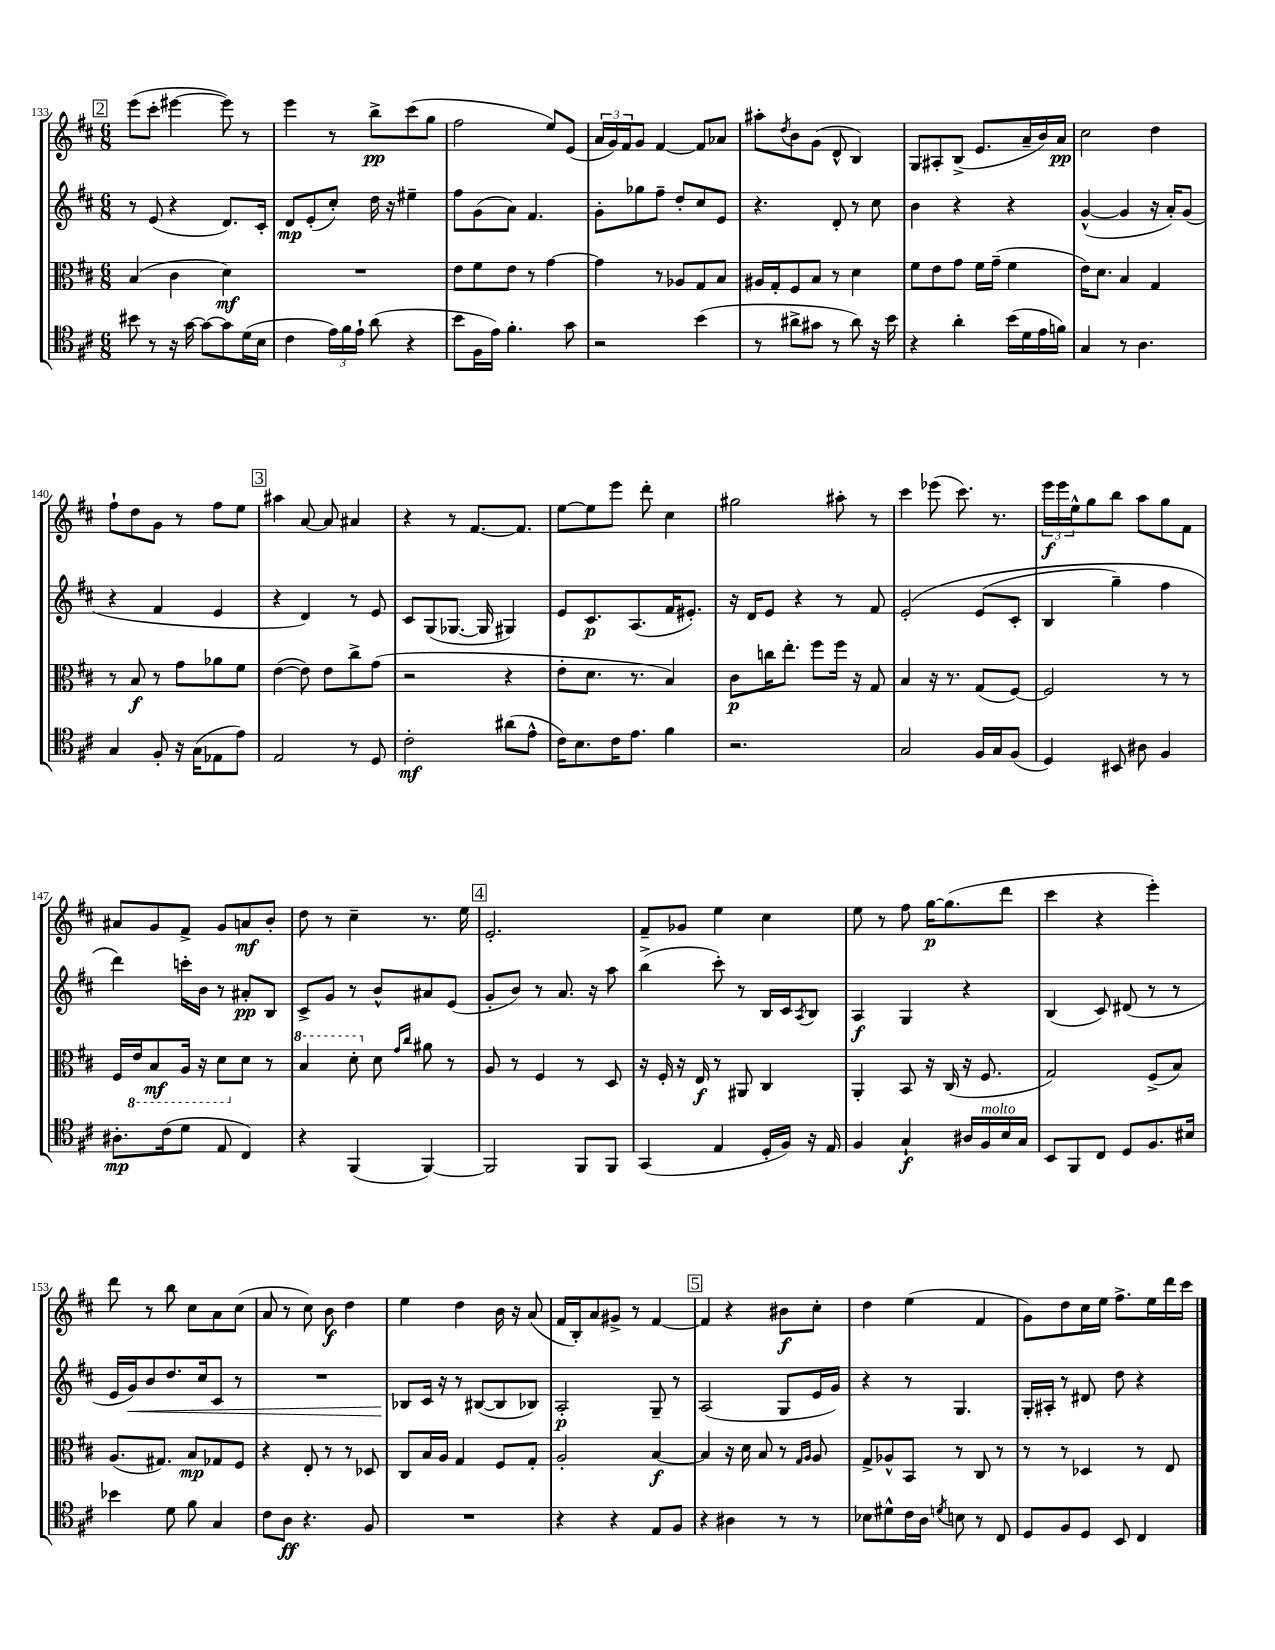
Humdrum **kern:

**kern	**kern	**kern	**kern
*staff4	*staff3	*staff2	*staff1
*clefC4	*clefC3	*clefG2	*clefG2
*k[f#c#]	*k[f#c#]	*k[f#c#]	*k[f#c#]
*M6/8	*M6/8	*M6/8	*M6/8
8b#	(4B	8r	(8eee
8r	.	(8e	8ccc#'
16r	4c#	4r	[4eee#
[16g	.	.	.
8g_	.	.	.
8g]	4d)	8.d)	8eee#])
(16d	.	.	8r
16B	.	16c#'	.
=	=	=	=
4c#	2.r	8d	4eee
.	.	(8e'	.
24e)	.	8cc#')	8r
24f#	.	.	.
24e`	.	.	.
(8a	.	16dd	8bb^
.	.	16r	.
4r	.	4ee#~	(8ccc#
.	.	.	8gg
=	=	=	=
8b	8e	8ff#	2ff#
16F#	8f#	(8g	.
16e)	.	.	.
4.f#'	8e	8a)	.
.	8r	4.f#	.
.	[4g	.	8ee)
8g	.	.	(8e
=	=	=	=
2r	4g]	8g'	24a
.	.	.	24g)
.	.	.	24f#
.	.	8gg-	8g
.	8r	8ff#~	[4f#
.	8A-	8dd'	.
(4b	8G	8cc#	8f#]
.	8B	8e	8a-
=	=	=	=
8r	16A#	4.r	8aa#'
.	16G'	.	.
.	.	.	8qdd
8a#^	8F#	.	8b
8g#	8B	.	(8g
8r	8r	8d'	8d^^
8a#)	4d	8r	4B)
16r	.	8cc#	.
16b	.	.	.
=	=	=	=
4r	8f#	4b	8G
.	8e	.	8A#'
4a'	8g	4r	(8B^
.	16f#	.	8.e
.	(16g~	.	.
(16b	4f#	4r	.
16d	.	.	16a~
16e	.	.	16b)
16f)	.	.	16a
=	=	=	=
4G	16e)	([4g^^	2cc#
.	8.d	.	.
8r	4B	4g]	.
4.A	.	.	.
.	4G	16r	4dd
.	.	16a')	.
.	.	(8g	.
=	=	=	=
4G	8r	4r	8ff#`
.	8B	.	8dd
8F#'	8r	4f#	8g
16r	8g	.	8r
(16G	.	.	.
8E-	8a-	4e	8ff#
8e)	8f#	.	8ee
=	=	=	=
2E	([4e	4r	4aa#
.	8e])	4d)	[8a
.	8e	.	8a]
8r	8cc#^	8r	4a#
8D	(8g	8e	.
=	=	=	=
2c#'	2r	8c#	4r
.	.	(8G	.
.	.	[8.G-	8r
.	.	.	[8.f#
.	.	16G-]	.
(8a#	4r	4G#)	.
.	.	.	8.f#]
8e^^	.	.	.
=	=	=	=
16c#)	8e'	8e	[8ee
8.B	.	.	.
.	8.d	8.c#	8ee]
16c#	.	.	8eee
8.e	8.r	(8.A	.
.	.	.	8ddd'
4f#	4B)	16f#	4cc#
.	.	8.e#')	.
=	=	=	=
2.r	8c#	16r	2gg#
.	.	16d	.
.	16cc	8e	.
.	8.ee'	.	.
.	.	4r	.
.	8ff#	.	.
.	16ff#	8r	8aa#'
.	16r	.	.
.	8G	8f#	8r
=	=	=	=
2G	4B	&(2e'	4ccc#
.	16r	.	(8eee-
.	8.r	.	.
.	.	.	8.ccc#)
16F#	(8G	(8e	.
16G	.	.	8.r
(8F#	[8F#)	8c#'	.
=	=	=	=
4D)	2F#]	4B	24eee
.	.	.	24eee
.	.	.	24ee^^
.	.	.	8gg
8BB#	.	4gg~)	8bb
8A#	.	.	8aa
4F#	8r	4ff#	8gg
.	8r	.	8f#
=	=	=	=
8.A#'	16F#	4ddd&)	8a#
.	16E	.	.
.	8BB	.	8g
(16c#	.	.	.
8d	16AA	16ccc'	8f#^
.	16r	16b	.
8E	8D	8r	8g
4C#)	8d	8a#'	8a
.	8r	8B	8b'
=	=	=	=
4r	4b	8c#^	8dd
.	.	8g	8r
(4FF#	8dd'	8r	4cc#~
.	8d	8b^^	.
.	16qqg	.	.
.	16qqcc#	.	.
[4FF#)	8a#	8a#	8.r
.	8r	(8e	.
.	.	.	16ee
=	=	=	=
2FF#]	8A	8g'	2.e'
.	8r	8b)	.
.	4F#	8r	.
.	.	8.a	.
8FF#	8r	.	.
.	.	16r	.
8FF#	8D	8aa	.
=	=	=	=
(4GG	16r	(4bb^	8f#~
.	16F#'	.	.
.	16r	.	8g-
.	16E	.	.
4E	8r	8ccc#')	4ee
.	8AA#	8r	.
16D'	4C#	16B	4cc#
16F#)	.	16c#	.
.	.	8qA	.
16r	.	8B	.
16E	.	.	.
=	=	=	=
4F#	4AA'	4A	8ee
.	.	.	8r
4G`	8BB	4G	8ff#
.	16r	.	[16gg
.	(16C#	.	(8.gg]
16A#	16r	4r	.
16F#	8.F#	.	.
16B	.	.	8ddd
16G	.	.	.
=	=	=	=
8BB	2G)	(4B	4ccc#
8FF#	.	.	.
8C#	.	8c#)	4r
8D	.	(8d#	.
8.F#	(8F#^	8r	4eee')
.	8B)	8r	.
16B#	.	.	.
=	=	=	=
4b-	(8.A	16e	8ddd
.	.	16g)	.
.	.	8b	8r
.	8.G#)	.	.
8d	.	8.dd	8bb
8f#	8B	.	8cc#
.	.	16cc#	.
4G	8G-	8c#	8a
.	8F#	8r	(8cc#
=	=	=	=
8c#	4r	2.r	8a
8A	.	.	8r
4.r	8E'	.	8cc#)
.	8r	.	8b
.	8r	.	4dd
8F#	8D-	.	.
=	=	=	=
2.r	8C#	8B-	4ee
.	16B	16c#	.
.	16A	16r	.
.	4G	8r	4dd
.	.	([8B#	.
.	8F#	8B#]	16b
.	.	.	16r
.	8G'	8B-)	(8a
=	=	=	=
4r	2A'	2A'	16f#
.	.	.	16B')
.	.	.	8a
4r	.	.	8g#^
.	.	.	8r
8E	[4B	8G~	[4f#
8F#	.	8r	.
=	=	=	=
4r	4B]	(2A	4f#]
4A#	16r	.	4r
.	16d	.	.
.	8B	.	.
8r	8r	8G	8b#
.	16qqG	.	.
.	16qqA	.	.
8r	8A	16e	8cc#'
.	.	16g)	.
=	=	=	=
8B-	8G^	4r	4dd
8d#^^	8A-^^	.	.
16c#	8BB	8r	(4ee
16A	.	.	.
8qd	.	.	.
8B	8r	4.G	.
8r	8C#	.	4f#
8C#	8r	.	.
=	=	=	=
8D	8r	16G'	8g)
.	.	16A#'	.
8F#	8r	8r	8dd
8D	4D-	8d#	16cc#
.	.	.	16ee
8BB	.	8dd	8.ff#^
4C#	8r	4r	.
.	.	.	16ee
.	8E	.	16ddd
.	.	.	16ccc#
==	==	==	==
*-	*-	*-	*-
